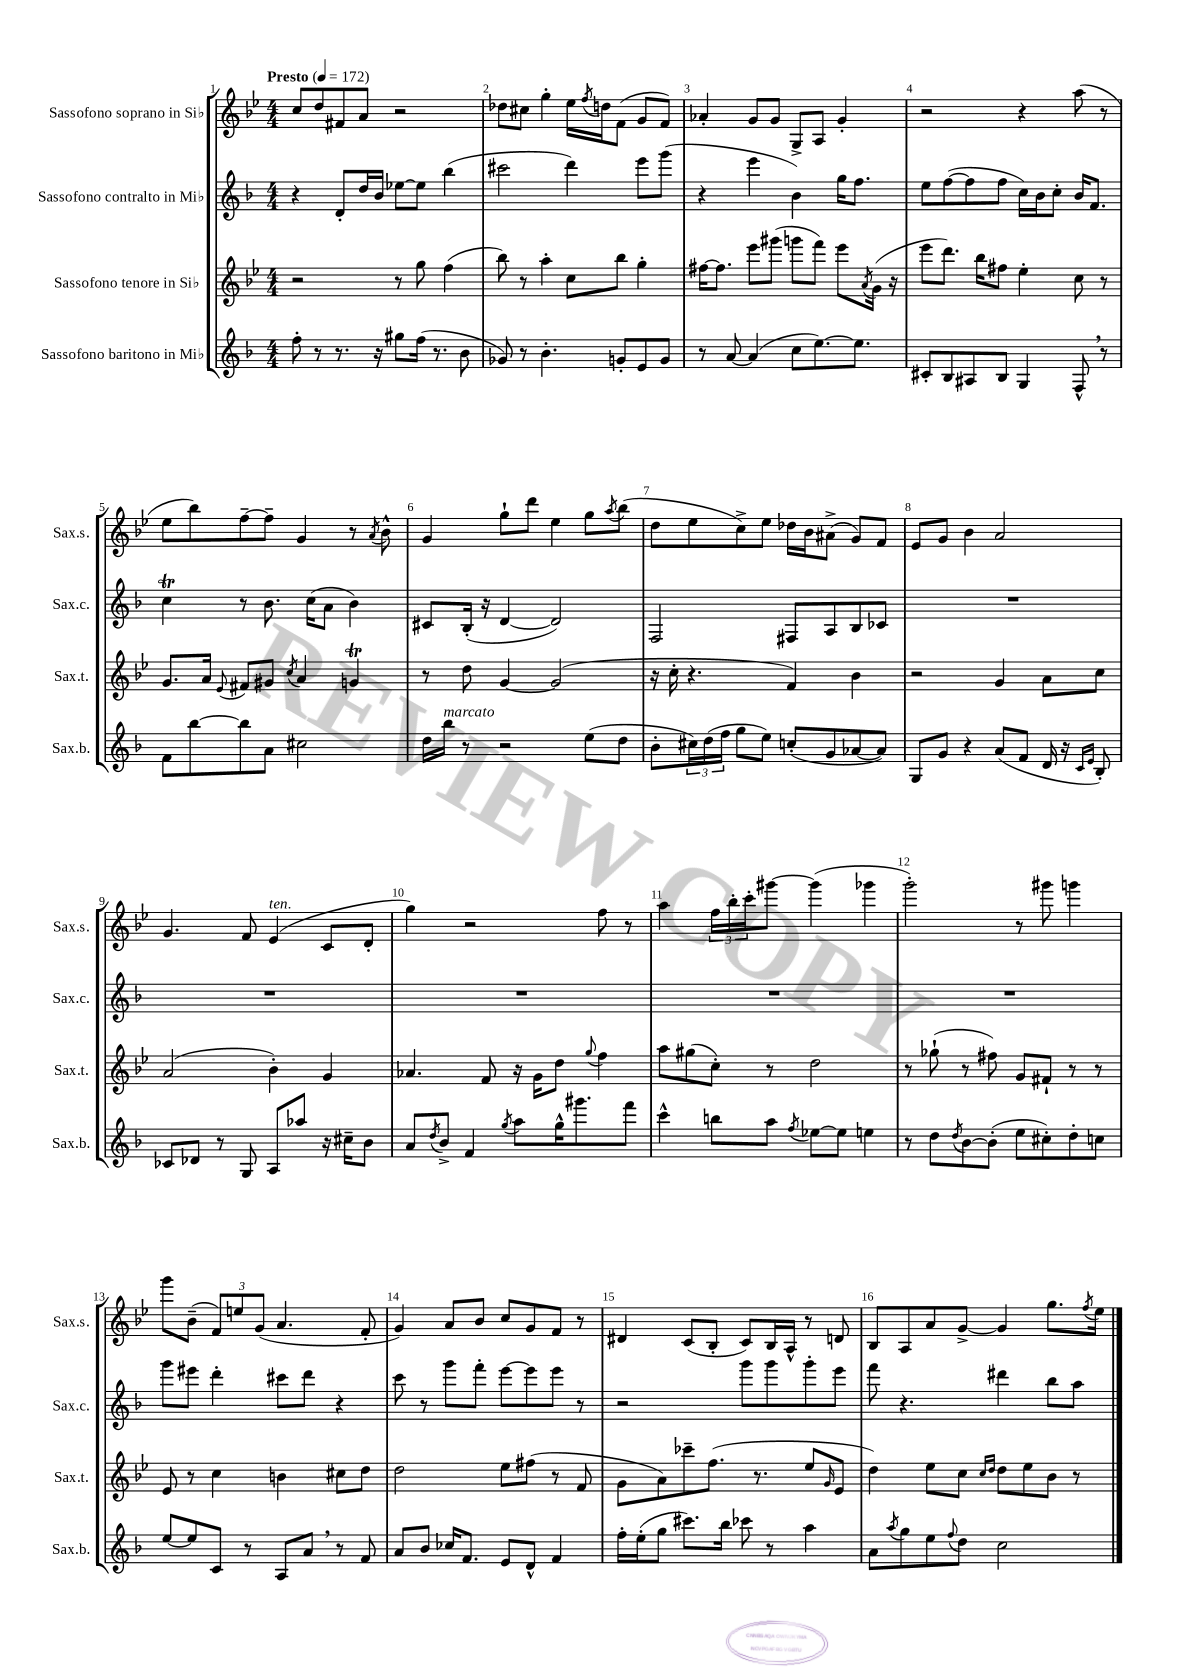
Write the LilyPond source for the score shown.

<<
\new StaffGroup <<
\new Staff = "s0" \with { instrumentName = "Sassofono soprano in Sib" shortInstrumentName = "Sax.s." } {
    \clef treble \key bes \major \numericTimeSignature \time 4/4 \tempo "Presto" 4 = 172
    c''8 d''8 fis'8 a'8 r2 |
    des''8 cis''8 g''4-. ees''16 \acciaccatura { f''8 } d''16 f'8( g'8 f'8) |
    aes'4-. g'8 g'8 g8-> a8 g'4-. |
    r2 r4 a''8( r8 |
    ees''8 bes''8) f''8~-- f''8-- g'4 r8 \acciaccatura { a'8 } bes'8-^ |
    g'4 g''8-! d'''8 ees''4 g''8 \acciaccatura { a''8 } bes''8( |
    d''8 ees''8 c''8->) ees''8 des''16 bes'16 ais'8->( g'8) f'8 |
    ees'8 g'8 bes'4 a'2 |
    g'4. f'8 ees'4^\markup { \italic "ten." }( c'8 d'8-. |
    g''4) r2 f''8 r8 |
    a''4 \tuplet 3/2 { f''16 bes''16-. c'''16-. } gis'''8~ gis'''4( ges'''4 |
    g'''2-.) r8 gis'''8 g'''4 |
    g'''8 bes'8--( \tuplet 3/2 { f'8) e''8 g'8( } a'4. f'8-. |
    g'4) a'8 bes'8 c''8 g'8 f'8 r8 |
    dis'4 c'8( bes8-. c'8) bes16 a16-^ r8 d'8 |
    bes8 a8 a'8 g'8~-> g'4 g''8. \acciaccatura { f''8 } ees''16 \bar "|." |
}
\new Staff = "s1" \with { instrumentName = "Sassofono contralto in Mib" shortInstrumentName = "Sax.c." } {
    \clef treble \key f \major \numericTimeSignature \time 4/4
    r4 d'8-. d''16 bes'16 ees''8~ ees''8 bes''4( |
    cis'''2 d'''4) e'''8 g'''8( |
    r4 e'''4 bes'4) g''16 f''8. |
    e''8 f''8~( f''8 f''8 c''16) bes'16 c''8-. bes'16 f'8. |
    c''4\trill r8 bes'8. c''16( a'8 bes'4) |
    cis'8 bes16-.( r16 d'4~ d'2) |
    f2 fis8 a8 bes8 ces'8 |
    R1 |
    R1 |
    R1 |
    R1 |
    R1 |
    g'''8 eis'''8 d'''4-. cis'''8 d'''8 r4 |
    c'''8 r8 g'''8 f'''8-. e'''8~ e'''8 e'''8 r8 |
    r2 g'''8 g'''8 g'''8-. e'''8 |
    f'''8 r4. dis'''4 bes''8 a''8 \bar "|." |
}
\new Staff = "s2" \with { instrumentName = "Sassofono tenore in Sib" shortInstrumentName = "Sax.t." } {
    \clef treble \key bes \major \numericTimeSignature \time 4/4
    r2 r8 g''8 f''4( |
    bes''8) r8 a''4-. c''8 bes''8 g''4-. |
    fis''16~ fis''8. ees'''8 gis'''8( g'''8 f'''8) ees'''8 \acciaccatura { a'8 } g'16( r16 |
    ees'''8 d'''8.) bes''16 fis''8 ees''4-. c''8 r8 |
    g'8. a'16 \appoggiatura { ees'8 } fis'8 gis'8 \acciaccatura { c''8 } a'4 g'4\trill |
    r8 d''8 g'4~ g'2( |
    r16 c''16-. r4. f'4) bes'4 |
    r2 g'4 a'8 c''8 |
    a'2( bes'4-.) g'4 |
    aes'4. f'8 r16 g'16 d''8 \appoggiatura { g''8 } f''4 |
    a''8 gis''8( c''8-.) r8 d''2 |
    r8 ges''8-!( r8 fis''8) g'8 fis'8-! r8 r8 |
    ees'8 r8 c''4 b'4 cis''8 d''8 |
    d''2 ees''8 fis''8( r8 f'8 |
    g'8 a'8) ces'''8-- f''8.( r8. ees''8 \grace { g'16 } ees'8 |
    d''4) ees''8 c''8 \grace { c''16 d''16 } d''8 ees''8 bes'8 r8 \bar "|." |
}
\new Staff = "s3" \with { instrumentName = "Sassofono baritono in Mib" shortInstrumentName = "Sax.b." } {
    \clef treble \key f \major \numericTimeSignature \time 4/4
    f''8-. r8 r8. r16 gis''8 f''16( r8. bes'8 |
    ges'8) r8 bes'4.-. g'8-. e'8 g'8 |
    r8 a'8~ a'4( c''8 e''8.~) e''8. |
    cis'8-. bes8 ais8 bes8 g4 f8-^ \breathe r8 |
    f'8 bes''8~ bes''8 a'8 cis''2 |
    d''16 bes''16^\markup { \italic "marcato" } r8 r2 e''8( d''8 |
    bes'8-. \tuplet 3/2 { cis''16) d''16( f''16 } g''8 e''8) c''8-.( g'8 aes'8~ aes'8) |
    g8 g'8 r4 a'8( f'8 d'16 r16 \grace { c'16 e'16 } bes8-.) |
    ces'8 des'8 r8 g8 a8 aes''8 r16 cis''16-- bes'8 |
    a'8 \acciaccatura { d''8 } bes'8-> f'4 \acciaccatura { g''8 } a''8 g''16-^ gis'''8. f'''8 |
    c'''4-^ b''8 a''8 \acciaccatura { f''8 } ees''8~ ees''8 e''4 |
    r8 d''8 \acciaccatura { d''8 } bes'8~ bes'8-.( e''8 cis''8-.) d''8-. c''8 |
    e''8~ e''8 c'8 r8 a8 a'8 \breathe r8 f'8 |
    a'8 bes'8 ces''16 f'8. e'8 d'8-^ f'4 |
    f''16-. e''16-.( g''8 cis'''8.) bes''16 ces'''8 r8 a''4 |
    a'8 \acciaccatura { a''8 } g''8 e''8 \appoggiatura { f''8 } d''8 c''2 \bar "|." |
}
>>
>>
\layout { \context { \Score \override BarNumber.break-visibility = ##(#f #t #t) barNumberVisibility = #all-bar-numbers-visible } }
